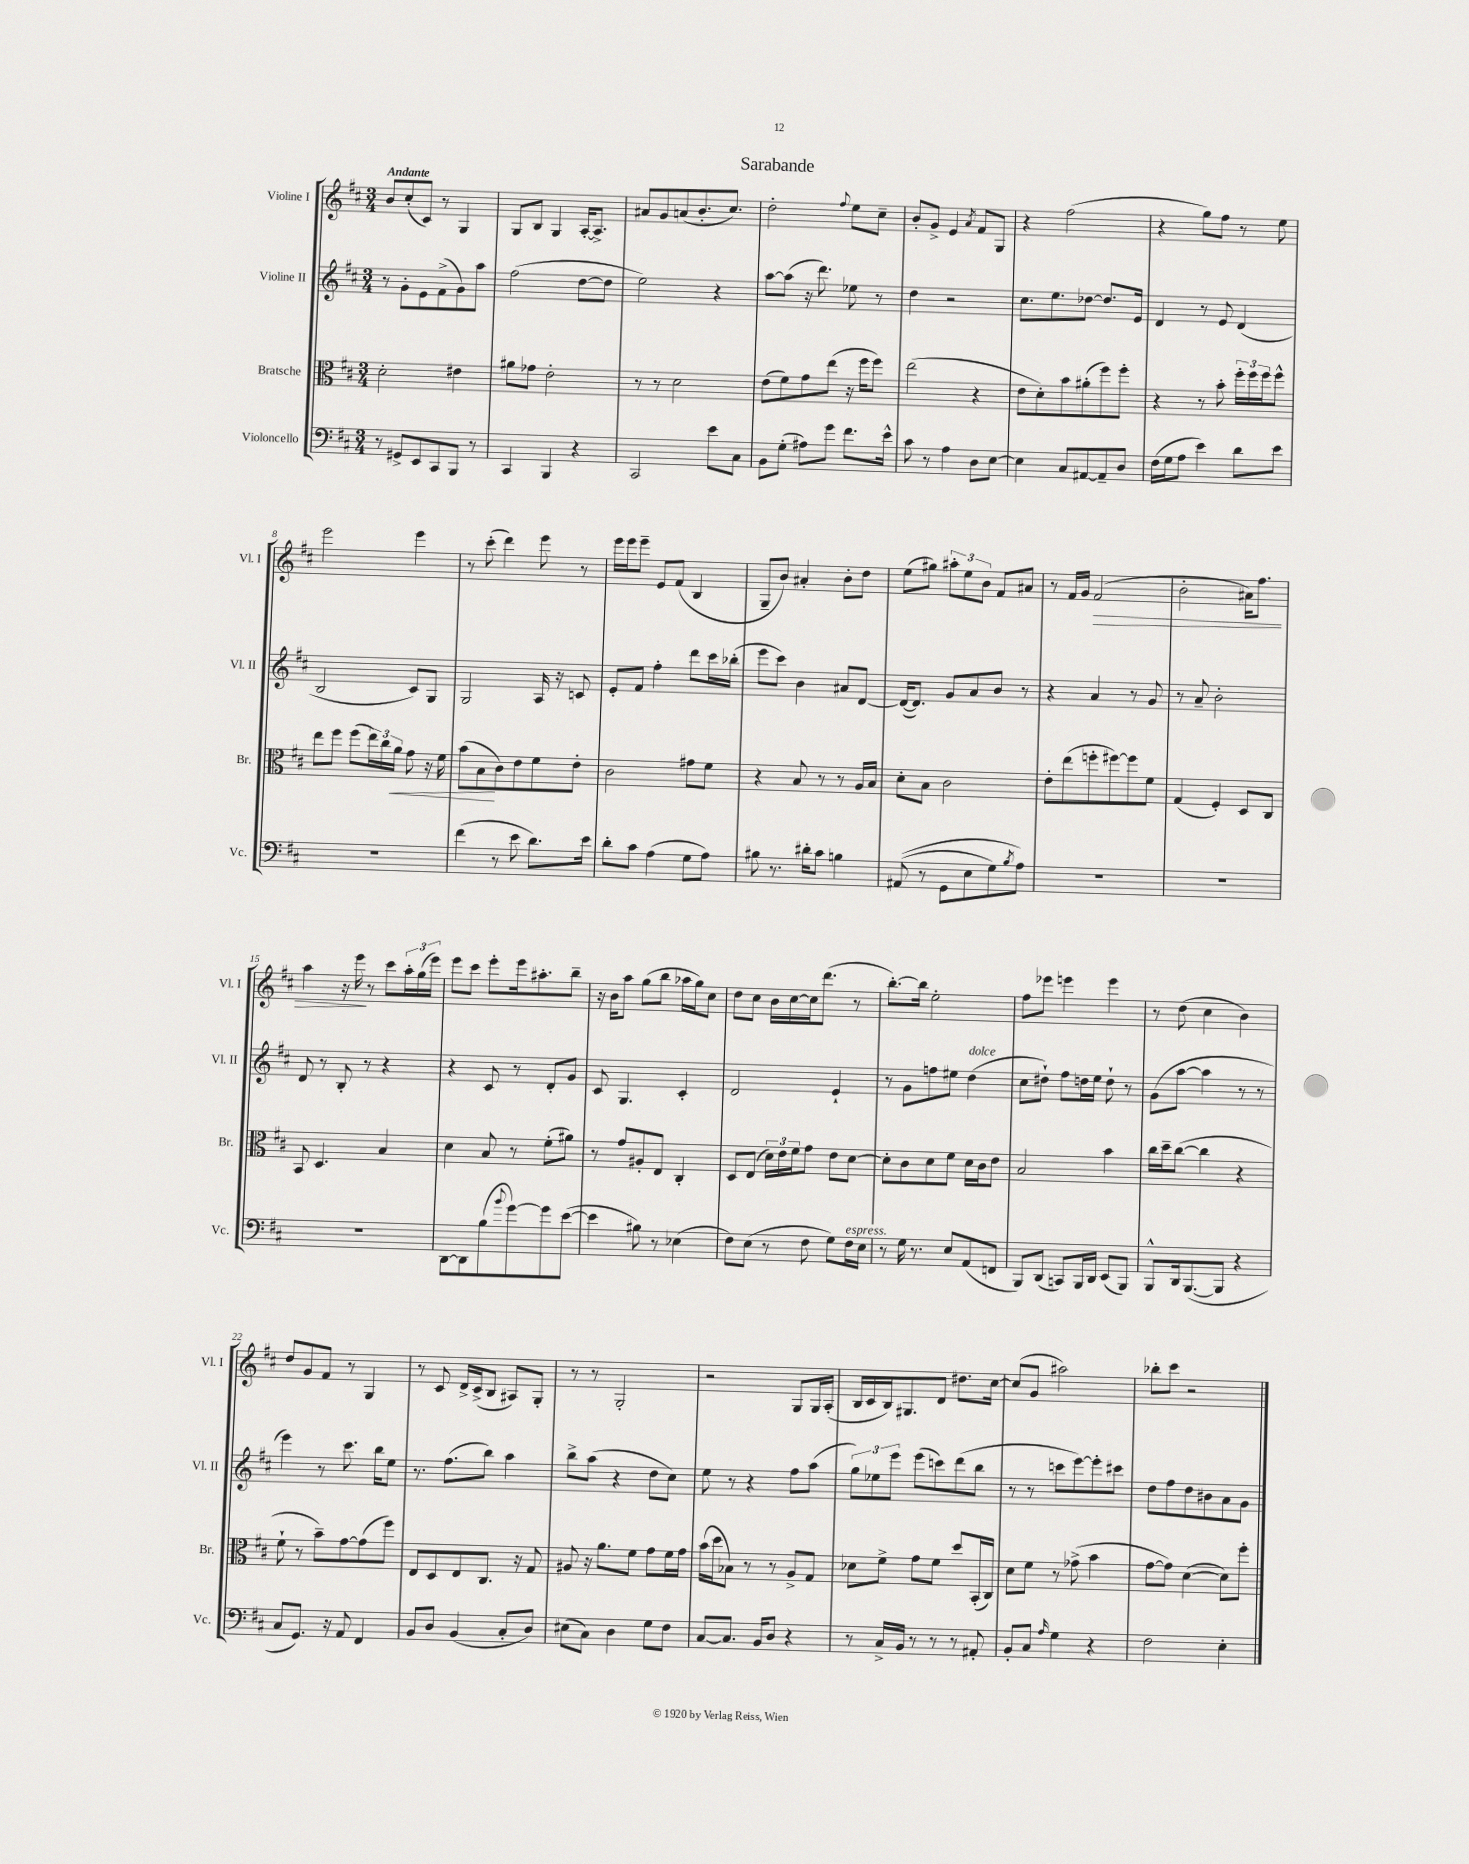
\header { title = "Sarabande" }
<<
\new StaffGroup <<
\new Staff = "s0" \with { instrumentName = "Violine I" shortInstrumentName = "Vl. I" } {
    \clef treble \key d \major \numericTimeSignature \time 3/4 \tempo "Andante"
    b'8 cis''8-.( cis'8) r8 g4 |
    g8 b8 g4 a16~-. a8.-> |
    ais'8 g'8 a'8( b'8.-. cis''8.) |
    d''2-. \appoggiatura { fis''8 } e''8 cis''8-- |
    b'8-. g'8-> e'4 \acciaccatura { a'8 } fis'8 g8 |
    r4 fis''2( |
    r4 g''8) fis''8 r8 e''8 |
    e'''2 e'''4 |
    r8 cis'''8-.( d'''4) e'''8 r8 |
    e'''16 e'''16 e'''8-- e'8 fis'8( b4 |
    g8-- b'8) ais'4-. b'8-. d''8 |
    e''8( gis''8) \tuplet 3/2 { ais''8-. e''8 b'8 } fis'8 ais'8 |
    r8 fis'16 g'16 fis'2\>( |
    b'2-. ais'16) fis''8. |
    a''4 r16 e'''16\! r8 cis'''8 \tuplet 3/2 { a''16-. g''16( e'''16) } |
    e'''8 cis'''8 e'''8-. e'''16 ais''8.-. b''8-- |
    r16 b'16 a''8 g''8( b''8 aes''16 g''16) cis''8 |
    d''8 cis''8 b'16 cis''16~ cis''16 d'''8.( r8 |
    b''8.~-.) b''16 e''2-. |
    fis''8 ees'''8 e'''4 e'''4 |
    r8 d''8( cis''4 b'4) |
    d''8 g'8 fis'8 r8 g4 |
    r8 cis'8 d'16-> cis'16->( b8 ais8) g8-. |
    r8 r8 g2-. |
    r2 g8 g16 a16-.( |
    b16 cis'16 b16) gis8. d'8 dis''8. cis''16~ |
    cis''8( g'8 ais''2) |
    bes''8-. cis'''8 r2 \bar "|." |
}
\new Staff = "s1" \with { instrumentName = "Violine II" shortInstrumentName = "Vl. II" } {
    \clef treble \key d \major \numericTimeSignature \time 3/4
    r8 g'8-. e'8 fis'8->( g'8) a''8 |
    fis''2( d''8~ d''8 |
    e''2) r4 |
    a''8~ a''8( r16 d'''8.) ees''8 r8 |
    d''4 r2 |
    cis''8. e''8. des''8~ des''8. e'16 |
    d'4 r8 e'8 d'4( |
    b2 cis'8) g8 |
    g2 a16 r16 c'8 |
    e'8-. fis'8 fis''4-. d'''8 cis'''16 bes''16-.( |
    e'''8 cis'''8) b'4 ais'8 d'8~ |
    d'16~( d'8.) g'8 a'8 b'8 r8 |
    r4 a'4 r8 g'8 |
    r8 a'8-- b'2-. |
    d'8 r8 b8-. r8 r4 |
    r4 cis'8 r8 d'8-. g'8 |
    cis'8 g4. cis'4-. |
    d'2 e'4-! |
    r8 g'8 f''8 eis''8 d''4^\markup { \italic "dolce" }( |
    cis''8 dis''8-!) fis''8 d''16 e''16 d''8-! r8 |
    g'8( a''8~ a''4 r8 r8 |
    e'''4) r8 cis'''8. b''16 e''8 |
    r8. fis''8.( b''8) a''4 |
    b''8-> a''8( r4 d''8 cis''8) |
    e''8 r8 r4 fis''8 a''8( |
    \tuplet 3/2 { g''8) ees''8 e'''8 } e'''8( c'''8) d'''8( b''8 |
    r8 r8 c'''8 e'''8~) e'''8-. cis'''8 |
    d''8 fis''8 d''8 bis'8 a'8 g'8 \bar "|." |
}
\new Staff = "s2" \with { instrumentName = "Bratsche" shortInstrumentName = "Br." } {
    \clef alto \key d \major \numericTimeSignature \time 3/4
    d'2-. eis'4 |
    ais'8 ges'8 e'2-. |
    r8 r8 d'2 |
    e'8( fis'8) g'8 e''8( r16 fis''16 fis''8) |
    e''2( r4 |
    e'8 d'8-.) b'8 ais'8-.( fis''8) fis''8-. |
    r4 r8 b'8-. \tuplet 3/2 { fis''16-. fis''16 fis''16 } fis''8-^ |
    e''8 fis''8 fis''8( \tuplet 3/2 { e''16) cis''16 a'16\< } g'8 r16 fis'16 |
    b'8( b8\! cis'8) e'8 fis'8 e'8-. |
    cis'2 gis'8 fis'8 |
    r4 b8 r8 r8 a16 b16 |
    d'8-. b8 cis'2 |
    e'8-. e''8( f''8-. fis''8~) fis''8 fis'8 |
    g4( fis4-.) d8 cis8 |
    b,8 d4. b4 |
    d'4 b8 r8 fis'8-.( ais'8) |
    r8 g'8 ais8-. e8 cis4-. |
    d8 e8( \tuplet 3/2 { d'16) e'16 fis'16 } g'8 e'8 d'8~ |
    d'8-. cis'8 d'8 fis'8 d'16 cis'16 e'8 |
    b2 b'4 |
    cis''16 d''16-- cis''8~( cis''4 r4 |
    fis'8-! r8 b'8--) g'8~ g'8( fis''8) |
    e8 d8 e8 cis8. r16 g8 |
    ais8 r16 a'8. fis'8 g'8 fis'16 g'16 |
    b'16( d''16 bes8) r8 r8 a8-> g8 |
    des'8 fis'8-> g'8 fis'8 d''8 b,16-.( cis16) |
    d'8 fis'8 r8 ges'8->( b'4 |
    g'8~ g'8) d'4~( d'8) fis''8-. \bar "|." |
}
\new Staff = "s3" \with { instrumentName = "Violoncello" shortInstrumentName = "Vc." } {
    \clef bass \key d \major \numericTimeSignature \time 3/4
    r8 gis,8-> e,8 cis,8 b,,8 r8 |
    cis,4 b,,4 r4 |
    cis,2 e'8 cis8 |
    b,8 g8-.( ais8) g'8 fis'8. e'16-^ |
    cis'8 r8 a4 d8 e8~ |
    e4 cis8 ais,8~ ais,8-- d8 |
    fis16( g16 a8 e'4) d'8 e'8 |
    R2. |
    fis'4( r8 e'8 d'8.) e'16 |
    d'8-. cis'8 a4( g8 a8) |
    bis8 r8. dis'16-. cis'8 b4 |
    ais,8(\( r8 g,8 e8 g8) \acciaccatura { b8 } a8\) |
    R2. |
    R2. |
    R2. |
    d,8~ d,8 b8( \appoggiatura { b'8 } g'8~) g'8 e'8~( |
    e'4 bis8) r8 ees4( |
    fis8) e8( r8 fis8 g8) fis16^\markup { \italic "espress." } e16 |
    r8 g16 r8. e8 a,8( f,8 |
    b,,8) d,8( c,8) b,,16 d,16 e,8( b,,8) |
    b,,8-^ d,16 b,,8.~( b,,8 r4 |
    cis8 g,8.) r16 a,8 fis,4 |
    b,8 d8 b,4( cis8-. d8) |
    eis8( cis8) d4 g8 fis8 |
    cis8~ cis8. b,16 d8 r4 |
    r8 cis16-> b,16 r8 r8 r8 ais,8-. |
    b,8-. cis8 \grace { a16 } g4 r4 |
    fis2 e4-. \bar "|." |
}
>>
>>
